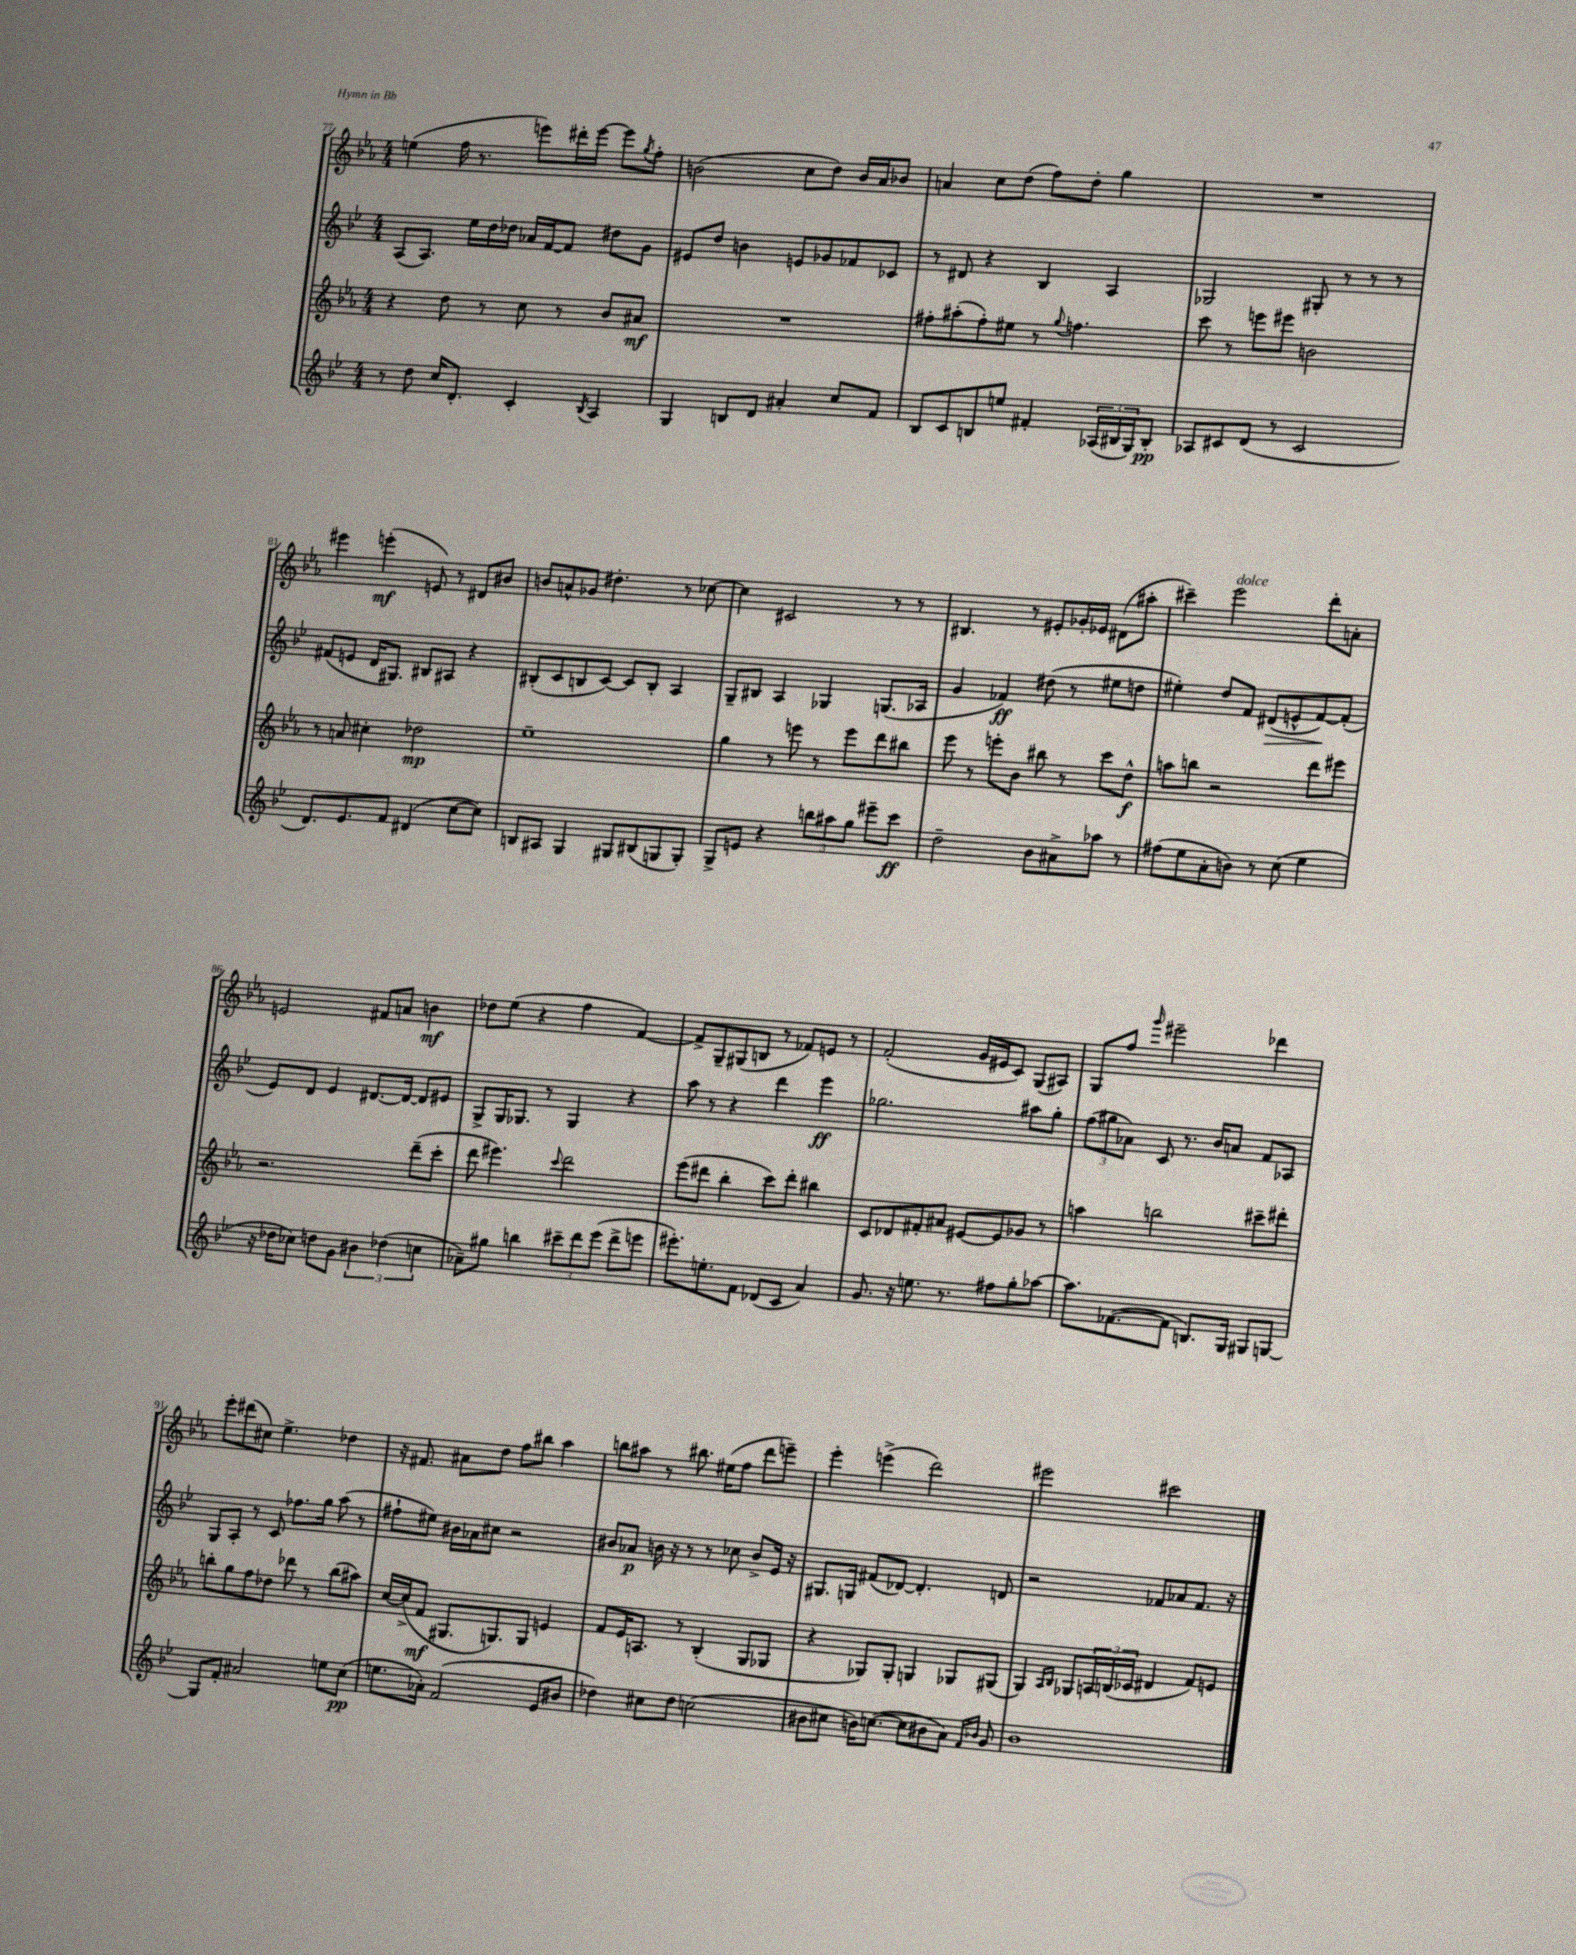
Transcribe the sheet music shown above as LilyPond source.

<<
\new StaffGroup <<
\new Staff = "s0" {
    \clef treble \key ees \major \numericTimeSignature \time 4/4
    e''4( f''16 r8. e'''8) dis'''16-. e'''16~ e'''8 \acciaccatura { g''8 } f''8-. |
    b'2( c''8 d''8) b'16 aes'16 bes'8 |
    a'4 c''8 d''8( f''8) d''8-. g''4 |
    R1 |
    eis'''4 e'''4-.\mf( e'8) r8 dis'8 bis'8 |
    b'8 a'8-^ ges'8 dis''4.-. r8 ces''8~ |
    ces''4 cis'2 r8 r8 |
    bis4. r8 eis'8-. ges'16-. ees'16 dis'8( ais''8-. |
    cis'''4--) ees'''2^\markup { \italic "dolce" } d'''8-. a'8-. |
    e'2 fis'8 a'8 b'4\mf |
    des''8 ees''8( r4 f''4 f'4~) |
    f'8-> g8-- gis8( b8 r8 fes'8) e'8 r8 |
    f'2-.( g'16 eis'16 c'8) g8( ais8) |
    g8 f''8 \grace { g'''16 } eis'''2-- des'''4 |
    ees'''8-. dis'''8( cis''8) ees''4.-> des''4 |
    r16 fis'8. ais'8 d''8 f''8 bis''8 aes''4 |
    b''8 ais''8 r8 bis''8. eis''16( f''8 d'''8 e'''8--) |
    ees'''4-. e'''4->( d'''2) |
    eis'''2 cis'''2 \bar "|." |
}
\new Staff = "s1" {
    \clef treble \key bes \major \numericTimeSignature \time 4/4
    a8( a8.) ees''16 d''16 des''16 aes'16 f'16~ f'8 dis''8 g'8 |
    eis'8 d''8 b'4 e'8 ges'8 fes'8 ces'8 |
    r8 dis'8 r4 bes4 a4 |
    ges2 gis8-. r8 r8 r8 |
    fis'8( e'8 d'16 gis8.) bis8 ais8 r4 |
    bis8-.( c'8 b8 c'8~) c'8 b8-. a4 |
    g8-- bis8 a4 ges4 g8.( aes16 |
    g'4 fes'4\ff) dis''8( r8 eis''8 d''8 |
    eis''4-.) d''8 f'8 dis'8\>( e'8-^ f'8~\!) f'8-.( |
    ees'8) d'8 ees'4 dis'8.~ dis'16~ dis'8 eis'8 |
    g8-> g16 ges8. r8 ges4 r4 |
    a''8 r8 r4 d'''4 ees'''4\ff |
    ges''2. ais''8 ges''8-. |
    \tuplet 3/2 { f''8( gis''8 aes'8) } c'8 r8. bes'16 a'8 f'8 aes8 |
    g8 a8-. r8 c'8 fes''8. g''16 a''8( r8 |
    fis''8-! eis''8) bis'16 aes'16 cis''8 r2 |
    bis'8 aes'8\p b'16 r16 r8 r8 ces''8 b'8-> ees'16 r16 |
    gis8. g16 fis'8( des'8~) des'4.-. d'8 |
    r2 fes'8 aes'8 fes'8. r16 \bar "|." |
}
\new Staff = "s2" {
    \clef treble \key ees \major \numericTimeSignature \time 4/4
    r4 d''8 r8 c''8 r8 bes'8 ais'8\mf |
    R1 |
    fis''8-. ais''8-.( fis''8-.) eis''8 r8 \appoggiatura { g''8 } f''4. |
    c'''8 r8 e'''8 eis'''8 b'2 |
    r8 a'8 cis''4-. des''2\mp |
    ees''1-- |
    g''4 r8 e'''8 r8 e'''8 d'''8 bis''8 |
    ees'''8 r8 e'''8-. bes'8 bis''8 r8 c'''8 d''8-^\f |
    a''8 b''8 r2 d'''8 eis'''8 |
    r2. d'''8--( c'''8-. |
    d'''8 eis'''4.) \appoggiatura { c'''8 } d'''2 |
    ees'''8( dis'''8 bes''4-. c'''8) dis'''8-. bis''4 |
    c'8 des'8 fis'8-. ais'8 eis'8~ eis'8 ges'8 r8 |
    a''4 b''2 cis'''8-- dis'''8-. |
    b''8-. g''8 f''8 des''8 des'''8 r8 b''8( ais''8) |
    c''16~ c''16->( f'8\mf gis8. g8.) g8 e'4 |
    f'8 ees'16 a8. r8 bes4-.( g8 ges8 |
    r4 ges8) ges8-. g4 ges8 gis8( |
    g4) \grace { aes16 bes16 } ges8 \tuplet 3/2 { a16 b16( ces'16 } dis'4 f'8) e'8 \bar "|." |
}
\new Staff = "s3" {
    \clef treble \key bes \major \numericTimeSignature \time 4/4
    r8 d''8 c''16 d'8.-. c'4-. \acciaccatura { bes8 } a4 |
    g4 b8 d'8 ais'4-. c''8 f'8 |
    bes8 c'8 b8 e''8 fis'4-. \tuplet 3/2 { aes16( bis16 g16) } bis8-.\pp |
    aes8 cis'8 d'8( r8 cis'2 |
    d'8.) ees'8. f'8 dis'4( c''8~ c''8) |
    b8 ais8 g4 gis8 bis8( g8 g8-.) |
    g8-> e'8 r4 \tuplet 3/2 { b''8 ais''8 g''8 } eis'''8-- c'''8\ff |
    d''2-- bes'8 ais'8-> aes''8 r8 |
    fis''8( ees''8 a'8-. b'8) r8 c''8( ees''4 |
    r16 des''16 ces''8) d''8 g'8 \tuplet 3/2 { bis'4 des''4( c''4 } |
    aes'8--) gis''8 b''4 \tuplet 3/2 { cis'''8-- d'''8 ees'''8( } d'''8-> e'''8 |
    eis'''8.-.) e''8.-. f'8 des'8( c'8 a'4) |
    g'8. r16 e''8. r8. fis''8 g''8-. aes''8~ |
    aes''8. fes'8.~( fes'8 b8.) g16 gis8 g8~ |
    g8 f'8-. ais'2 e''8 c''8\pp( |
    e''8. aes'16-.) f'2( ees'8 bis'8 |
    des''4) cis''8 des''8 c''2( |
    bis'8 cis''8 b'16) c''8.~( c''8 bis'8 a'8) \grace { f'16 bes'16 } g'8 |
    bes'1 \bar "|." |
}
>>
>>
\layout { \context { \Score currentBarNumber = #77 } }
